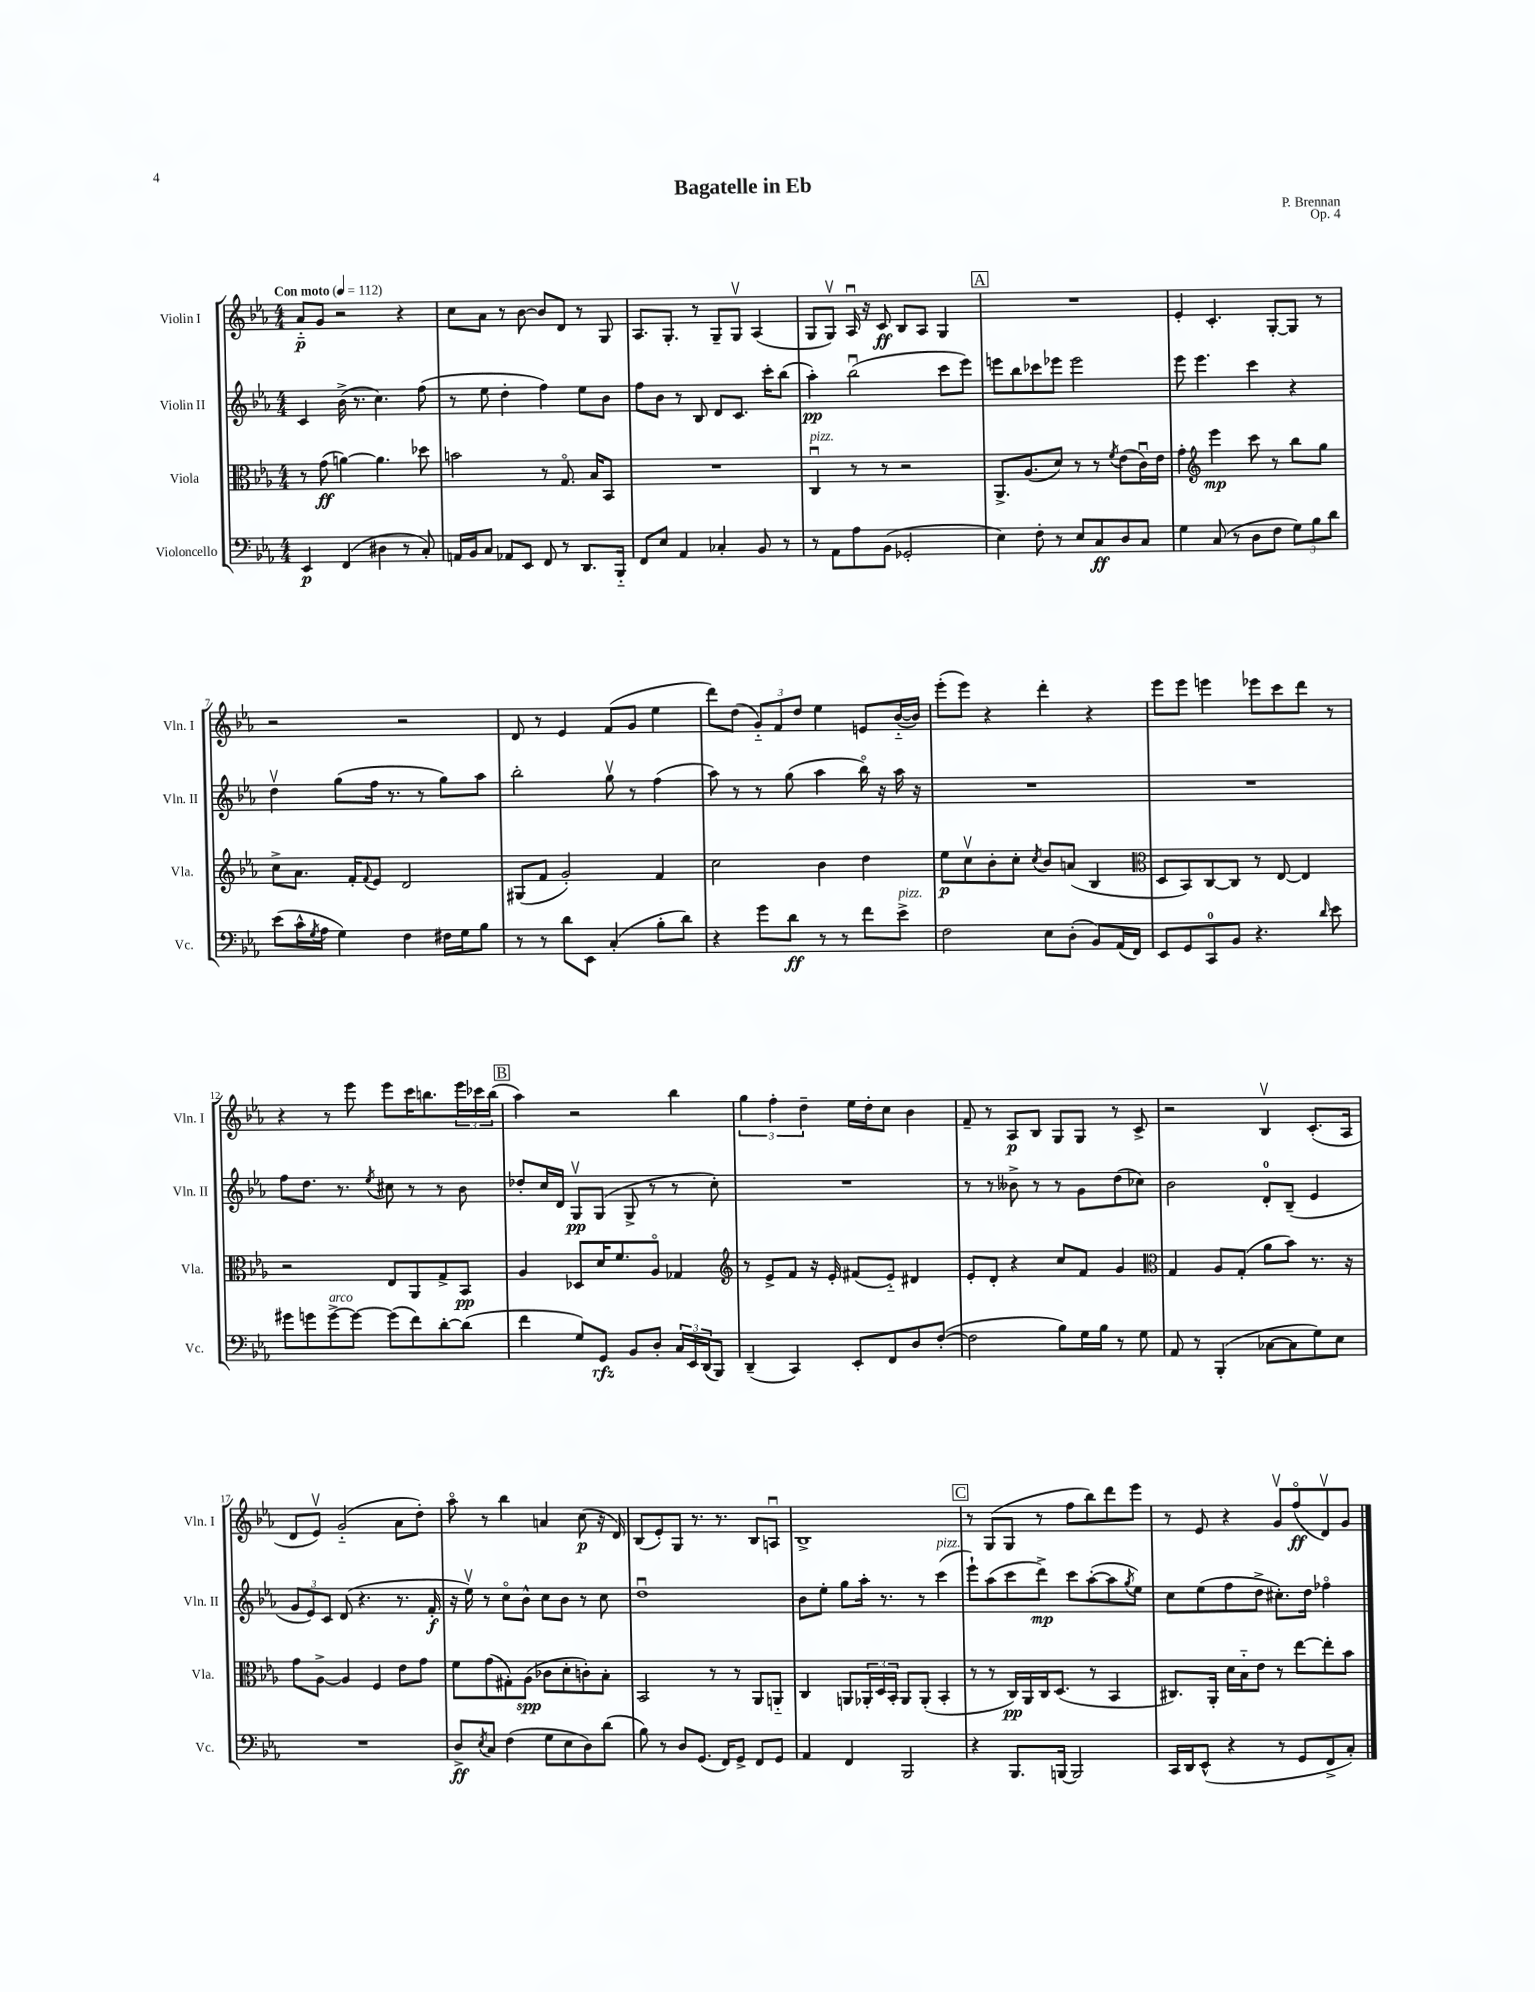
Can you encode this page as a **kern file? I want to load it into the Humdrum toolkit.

**kern	**dynam	**kern	**dynam	**kern	**dynam	**kern	**dynam
*part4	*part4	*part3	*part3	*part2	*part2	*part1	*part1
*staff4	*staff4	*staff3	*staff3	*staff2	*staff2	*staff1	*staff1
*I"Violoncello	*	*I"Viola	*	*I"Violin II	*	*I"Violin I	*
*I'Vc.	*	*I'Vla.	*	*I'Vln. II	*	*I'Vln. I	*
*clefF4	*	*clefC3	*	*clefG2	*	*clefG2	*
*k[b-e-a-]	*	*k[b-e-a-]	*	*k[b-e-a-]	*	*k[b-e-a-]	*
*M4/4	*	*M4/4	*	*M4/4	*	*M4/4	*
*MM112	*	*MM112	*	*MM112	*	*MM112	*
=1	=1	=1	=1	=1	=1	=1	=1
!	!	!	!	!	!	!LO:TX:a:B:t=Con moto	!
4EE-/	p	8r	.	4c/	.	8a-/L	p
.	.	(8g\	ff	.	.	8g/J	.
(4FF/	.	[4an\)	.	(16b-^\	.	2r	.
.	.	.	.	8.r	.	.	.
4D#X\	.	4.a\]	.	4.cc\)	.	.	.
8r	.	.	.	.	.	4r	.
8C'/)	.	8dd-X\	.	(8ff\	.	.	.
=2	=2	=2	=2	=2	=2	=2	=2
16AAn/LL	.	2bn\	.	8r	.	8cc\L	.
16BB-/J	.	.	.	.	.	.	.
8C/J	.	.	.	8ee-\	.	8a-\J	.
8AA-X/L	.	.	.	4dd'\	.	8r	.
8EE-/J	.	.	.	.	.	[8b-\	.
8FF/	.	8r	.	4ff\)	.	8b-/L]	.
8r	.	8.G/	.	.	.	8d/J	.
8.DD/L	.	.	.	8ee-\L	.	8r	.
.	.	16B-/KL	.	.	.	.	.
.	.	8BB-/J	.	8b-\J	.	8G/	.
16BBB-/Jk	.	.	.	.	.	.	.
=3	=3	=3	=3	=3	=3	=3	=3
8FF/L	.	1r	.	8ff\L	.	8.A-/L	.
8E-/J	.	.	.	8b-\J	.	.	.
.	.	.	.	.	.	8.G'/J	.
4AA-/	.	.	.	8r	.	.	.
.	.	.	.	8B-/	.	8r	.
4C-X'/	.	.	.	8d/L	.	8G~/L	.
.	.	.	.	8.c/J	.	8Gv/J	.
8BB-/	.	.	.	.	.	(4A-/	.
.	.	.	.	16ccc'\KL	.	.	.
8r	.	.	.	(8bb-\J	.	.	.
=4	=4	=4	=4	=4	=4	=4	=4
!	!	!LO:TX:a:i:t=pizz.	!	!	!	!	!
8r	.	4Cu/	.	4aa-'\)	pp	8G/L	.
8AA-\L	.	.	.	.	.	8Gv/J)	.
8A-\	.	8r	.	(2bb-u\	.	16A-u/	.
.	.	.	.	.	.	16r	.
(8BB-\J	.	8r	.	.	.	8c/	ff
2GG-X'/	.	2r	.	.	.	8B-/L	.
.	.	.	.	.	.	8A-/J	.
.	.	.	.	8ccc\L	.	4G/	.
.	.	.	.	8eee-\J)	.	.	.
!!LO:REH:place=s1:t=A
=5	=5	=5	=5	=5	=5	=5	=5
4E-\)	.	8.AA-^/L	.	8eeen\L	.	1r	.
.	.	.	.	8bb-\	.	.	.
.	.	(8.A-/	.	.	.	.	.
8F'\	.	.	.	8ccc-X\	.	.	.
8r	.	8d/J)	.	8eee-X\J	.	.	.
8E-/L	.	8r	.	2eee-\	.	.	.
8C/	ff	8r	.	.	.	.	.
.	.	8qf/	.	.	.	.	.
8D/	.	(8e-\L	.	.	.	.	.
8C/J	.	16cu\L)	.	.	.	.	.
.	.	16e-\JJ	.	.	.	.	.
=6	=6	=6	=6	=6	=6	=6	=6
4G\	.	4g'\	.	8eee-\	.	4e-'/	.
.	.	.	.	4.eee-\	.	.	.
*	*	*clefG2	*	*	*	*	*
(8C/	.	4eee-\	mp	.	.	4.c'/	.
8r	.	.	.	.	.	.	.
8D\L	.	8ccc\	.	4ccc\	.	.	.
8F\J	.	8r	.	.	.	[8G'/L	.
12G\L)	.	8bb-\L	.	4r	.	8G/J]	.
12B-\	.	.	.	.	.	.	.
.	.	8gg\J	.	.	.	8r	.
12d\J	.	.	.	.	.	.	.
!!LO:LB:g=z
=7	=7	=7	=7	=7	=7	=7	=7
(8e-\L	.	8cc^\L	.	4ddv\	.	2r	.
16c^^\L	.	8.a-\J	.	.	.	.	.
8qG/	.	.	.	.	.	.	.
16A-\JJ	.	.	.	.	.	.	.
4G\)	.	.	.	(8gg\L	.	.	.
.	.	16f'/KL	.	.	.	.	.
.	.	8qqf/	.	.	.	.	.
.	.	8e-/J	.	16ff\Jk	.	.	.
.	.	.	.	8.r	.	.	.
4F\	.	2d/	.	.	.	2r	.
.	.	.	.	8r	.	.	.
16F#X\LL	.	.	.	8gg\L)	.	.	.
16G\J	.	.	.	.	.	.	.
8B-\J	.	.	.	8aa-\J	.	.	.
=8	=8	=8	=8	=8	=8	=8	=8
8r	.	(8G#X/L	.	2bb-'\	.	8d/	.
8r	.	8f/J	.	.	.	8r	.
8d\L	.	2g'/)	.	.	.	4e-/	.
8EE-\J	.	.	.	.	.	.	.
(4C'/	.	.	.	8ggv\	.	(8f/L	.
.	.	.	.	8r	.	8g/J	.
8B-'\L	.	4f/	.	(4ff\	.	4ee-\	.
8d\J)	.	.	.	.	.	.	.
=9	=9	=9	=9	=9	=9	=9	=9
4r	.	2cc\	.	8aa-\)	.	8ddd\L)	.
.	.	.	.	8r	.	(8dd\J	.
8g\L	.	.	.	8r	.	12g/L)	.
.	.	.	.	.	.	12f/	.
8d\J	ff	.	.	(8gg\	.	.	.
.	.	.	.	.	.	12dd/J	.
8r	.	4b-\	.	4aa-\	.	4ee-\	.
8r	.	.	.	.	.	.	.
8f\L	.	4dd\	.	16bb-\)	.	8en/L	.
.	.	.	.	16r	.	.	.
!LO:TX:a:i:t=pizz.	!	!	!	!	!	!	!
8e-^\J	.	.	.	16aa-\	.	([16b-/L	.
.	.	.	.	16r	.	16b-/JJ])	.
=10	=10	=10	=10	=10	=10	=10	=10
2F\	.	8ee-\L	p	1r	.	(8eee-'\L	.
.	.	8ccv\	.	.	.	8eee-\J)	.
.	.	8b-'\	.	.	.	4r	.
.	.	8cc'\J	.	.	.	.	.
.	.	8qcc/	.	.	.	.	.
8E-\L	.	8b-/L	.	.	.	4ddd'\	.
(8D'\J	.	(8an/J	.	.	.	.	.
8BB-/L)	.	4B-/	.	.	.	4r	.
(16AA-/L	.	.	.	.	.	.	.
16FF/JJ)	.	.	.	.	.	.	.
=11	=11	=11	=11	=11	=11	=11	=11
*	*	*clefC3	*	*	*	*	*
8EE-/L	.	8D/L	.	1r	.	8eee-\L	.
8GG/	.	8BB-/)	.	.	.	8eee-\J	.
8CC/	.	[8C/	.	.	.	4eeen\	.
8BB-/J	.	8C/J]	.	.	.	.	.
4.r	.	8r	.	.	.	8eee-X\L	.
.	.	[8E-/	.	.	.	8ccc\	.
.	.	4E-/]	.	.	.	8ddd\J	.
16qqd/	.	.	.	.	.	.	.
8e-\	.	.	.	.	.	8r	.
!!LO:LB:g=z
=12	=12	=12	=12	=12	=12	=12	=12
8g#X\L	.	2r	.	8ff\L	.	4r	.
8gn\	.	.	.	8.dd\J	.	.	.
!LO:TX:a:i:t=arco	!	!	!	!	!	!	!
[8g^\	.	.	.	.	.	8r	.
.	.	.	.	8.r	.	.	.
8g\J_	.	.	.	.	.	8eee-\	.
.	.	.	.	8qee-/	.	.	.
(8g\L]	.	8E-/L	.	8cc#X\	.	8eee-\L	.
8f\)	.	8AA-/	.	8r	.	16ccc\K	.
.	.	.	.	.	.	8.bbn\	.
[8d'\	.	8G^/	.	8r	.	.	.
(8d\J]	.	8BB-/J	pp	8b-\	.	24eee-\L	.
.	.	.	.	.	.	24ccc-X\	.
.	.	.	.	.	.	(24bb\JJ	.
!!LO:REH:place=s1:t=B
=13	=13	=13	=13	=13	=13	=13	=13
4f\	.	4A-/	.	8dd-X'/L	.	4aa-\)	.
.	.	.	.	16cc/L	.	.	.
.	.	.	.	16d/JJ	.	.	.
8G/L)	.	8D-X/L	.	8Gv/L	pp	2r	.
8GG/J	rfz	16d/K	.	(8G/J	.	.	.
.	.	8.f/	.	.	.	.	.
8BB-/L	.	.	.	8G^/	.	.	.
8D'/J	.	8A-/J	.	8r	.	.	.
24C/LL	.	4G-X/	.	8r	.	4bb-\	.
24EE-/	.	.	.	.	.	.	.
(24DD/J	.	.	.	.	.	.	.
8BBB-/J)	.	.	.	8cc'\)	.	.	.
=14	=14	=14	=14	=14	=14	=14	=14
*	*	*clefG2	*	*	*	*	*
(4DD~/	.	8r	.	1r	.	6gg\	.
.	.	8e-^/L	.	.	.	.	.
.	.	.	.	.	.	6ff'\	.
4CC/)	.	8f/J	.	.	.	.	.
.	.	.	.	.	.	6dd~\	.
.	.	16r	.	.	.	.	.
.	.	16e-'/	.	.	.	.	.
8EE-'/L	.	(8f#X/L	.	.	.	16ee-\LL	.
.	.	.	.	.	.	16dd'\J	.
8FF/	.	8e-/J)	.	.	.	8cc\J	.
8D/	.	4d#X/	.	.	.	4b-\	.
([8F'/J	.	.	.	.	.	.	.
=15	=15	=15	=15	=15	=15	=15	=15
2F\]	.	8e-'/L	.	8r	.	8f~/	.
.	.	8d'/J	.	8r	.	8r	.
.	.	4r	.	8b--X^\	.	8A-/L	p
.	.	.	.	8r	.	8B-/J	.
8B-\L)	.	8cc/L	.	8r	.	8G/L	.
16G\L	.	8f/J	.	8g\L	.	8G/J	.
16B-\JJ	.	.	.	.	.	.	.
8r	.	4g/	.	(8dd\	.	8r	.
8G\	.	.	.	8cc-X\J)	.	8c^/	.
=16	=16	=16	=16	=16	=16	=16	=16
*	*	*clefC3	*	*	*	*	*
8AA-/	.	4G/	.	2b-\	.	2r	.
8r	.	.	.	.	.	.	.
(4BBB-'/	.	8A-/L	.	.	.	.	.
.	.	(8G'/J	.	.	.	.	.
[8C-X\L	.	8a-\L	.	8d'/L	.	4B-v/	.
8C-\]	.	8b-\J)	.	(8B-~/J	.	.	.
8G\)	.	8.r	.	4e-/	.	(8.c'/L	.
8E-\J	.	.	.	.	.	.	.
.	.	16r	.	.	.	16A-/Jk	.
!!LO:LB:g=z
=17	=17	=17	=17	=17	=17	=17	=17
1r	.	8g\L	.	12g/L	.	8d/L	.
.	.	.	.	12e-/)	.	.	.
.	.	[8A-^\J	.	.	.	8e-v/J)	.
.	.	.	.	12c/J	.	.	.
.	.	4A-/]	.	(8d/	.	(2g/	.
.	.	.	.	4.r	.	.	.
.	.	4F/	.	.	.	.	.
.	.	8e-\L	.	8.r	.	8a-\L	.
.	.	8g\J	.	.	.	8dd'\J)	.
.	.	.	.	16f'/	f	.	.
=18	=18	=18	=18	=18	=18	=18	=18
8D^/L	ff	8f\L	.	16r	.	8aa-\	.
.	.	.	.	16ee-v\)	.	.	.
8qE-/	.	.	.	.	.	.	.
8C/J	.	(8g\	.	8r	.	8r	.
(4F\	.	8G#X'\)	.	8cc\L	.	4bb-\	.
.	.	(8A-\J	spp	8b-^^\J	.	.	.
8G\L	.	8c-X\L	.	8cc\L	.	4an/	.
8E-\	.	8d'\	.	8b-\J	.	.	.
8D\)	.	8cn'\)	.	8r	.	(8cc\	p
(8d\J	.	8B-'\J	.	8cc\	.	16r	.
.	.	.	.	.	.	16d/)	.
=19	=19	=19	=19	=19	=19	=19	=19
8B-\)	.	2BB-/	.	1ddu	.	(8B-/L	.
8r	.	.	.	.	.	8e-'/)	.
8D/L	.	.	.	.	.	8G/J	.
(8.GG/J	.	.	.	.	.	8.r	.
.	.	8r	.	.	.	.	.
16FF/KL)	.	.	.	.	.	8.r	.
8GG^/J	.	8r	.	.	.	.	.
8FF/L	.	8AA-/L	.	.	.	8B-/L	.
8GG/J	.	8AAn/J	.	.	.	8Anu/J	.
=20	=20	=20	=20	=20	=20	=20	=20
4AA-/	.	4C/	.	8b-\L	.	1B-^	.
.	.	.	.	8ee-'\J	.	.	.
4FF/	.	8AAn/L	.	8gg\L	.	.	.
.	.	24AA-X'/L	.	16aa-'\Jk	.	.	.
.	.	24D/	.	.	.	.	.
.	.	.	.	8.r	.	.	.
.	.	24BB-'/JJ	.	.	.	.	.
2BBB-/	.	8AA-/L	.	.	.	.	.
.	.	(8AA-'/J	.	8r	.	.	.
!	!	!	!	!LO:TX:a:i:t=pizz.	!	!	!
.	.	4BB-'/	.	(4ccc\	.	.	.
!!LO:REH:place=s1:t=C
=21	=21	=21	=21	=21	=21	=21	=21
4r	.	8r	.	8eee-`\L)	.	8r	.
.	.	8r	.	(8aa-\	.	(8G/L	.
8.BBB-/L	.	16C/LL)	pp	8ccc\	.	8G/J	.
.	.	16AA-/	.	.	.	.	.
.	.	16C/J	.	8ddd^\J)	mp	8r	.
[16BBBn/Jk	.	(8.D/J	.	.	.	.	.
2BBB/]	.	.	.	8ccc\L	.	8ff\L	.
.	.	8r	.	([8aa-'\	.	8bb-\)	.
.	.	4BB-/	.	8aa-\]	.	8ddd\	.
.	.	.	.	8qgg/	.	.	.
.	.	.	.	8ee-\J)	.	8eee-\J	.
=22	=22	=22	=22	=22	=22	=22	=22
16CC/LL	.	8.C#X/L)	.	8cc\L	.	8r	.
16DD/J	.	.	.	.	.	.	.
(8EE-^^/J	.	.	.	(8ee-\	.	8e-/	.
.	.	16AA-'/Jk	.	.	.	.	.
4r	.	16d\LL	.	8ff\	.	4r	.
.	.	16B-\J	.	.	.	.	.
.	.	8e-\J	.	8dd^\J	.	.	.
8r	.	8r	.	8.cc#X'\L)	.	8gv/L	.
8GG/L	.	[8ee-\L	.	.	.	(8ff/	ff
.	.	.	.	16dd\Jk	.	.	.
8FF^/	.	8ee-'\]	.	4ff-X\	.	8dv/)	.
8C'/J)	.	8b-\J	.	.	.	8g/J	.
==	==	==	==	==	==	==	==
*-	*-	*-	*-	*-	*-	*-	*-
